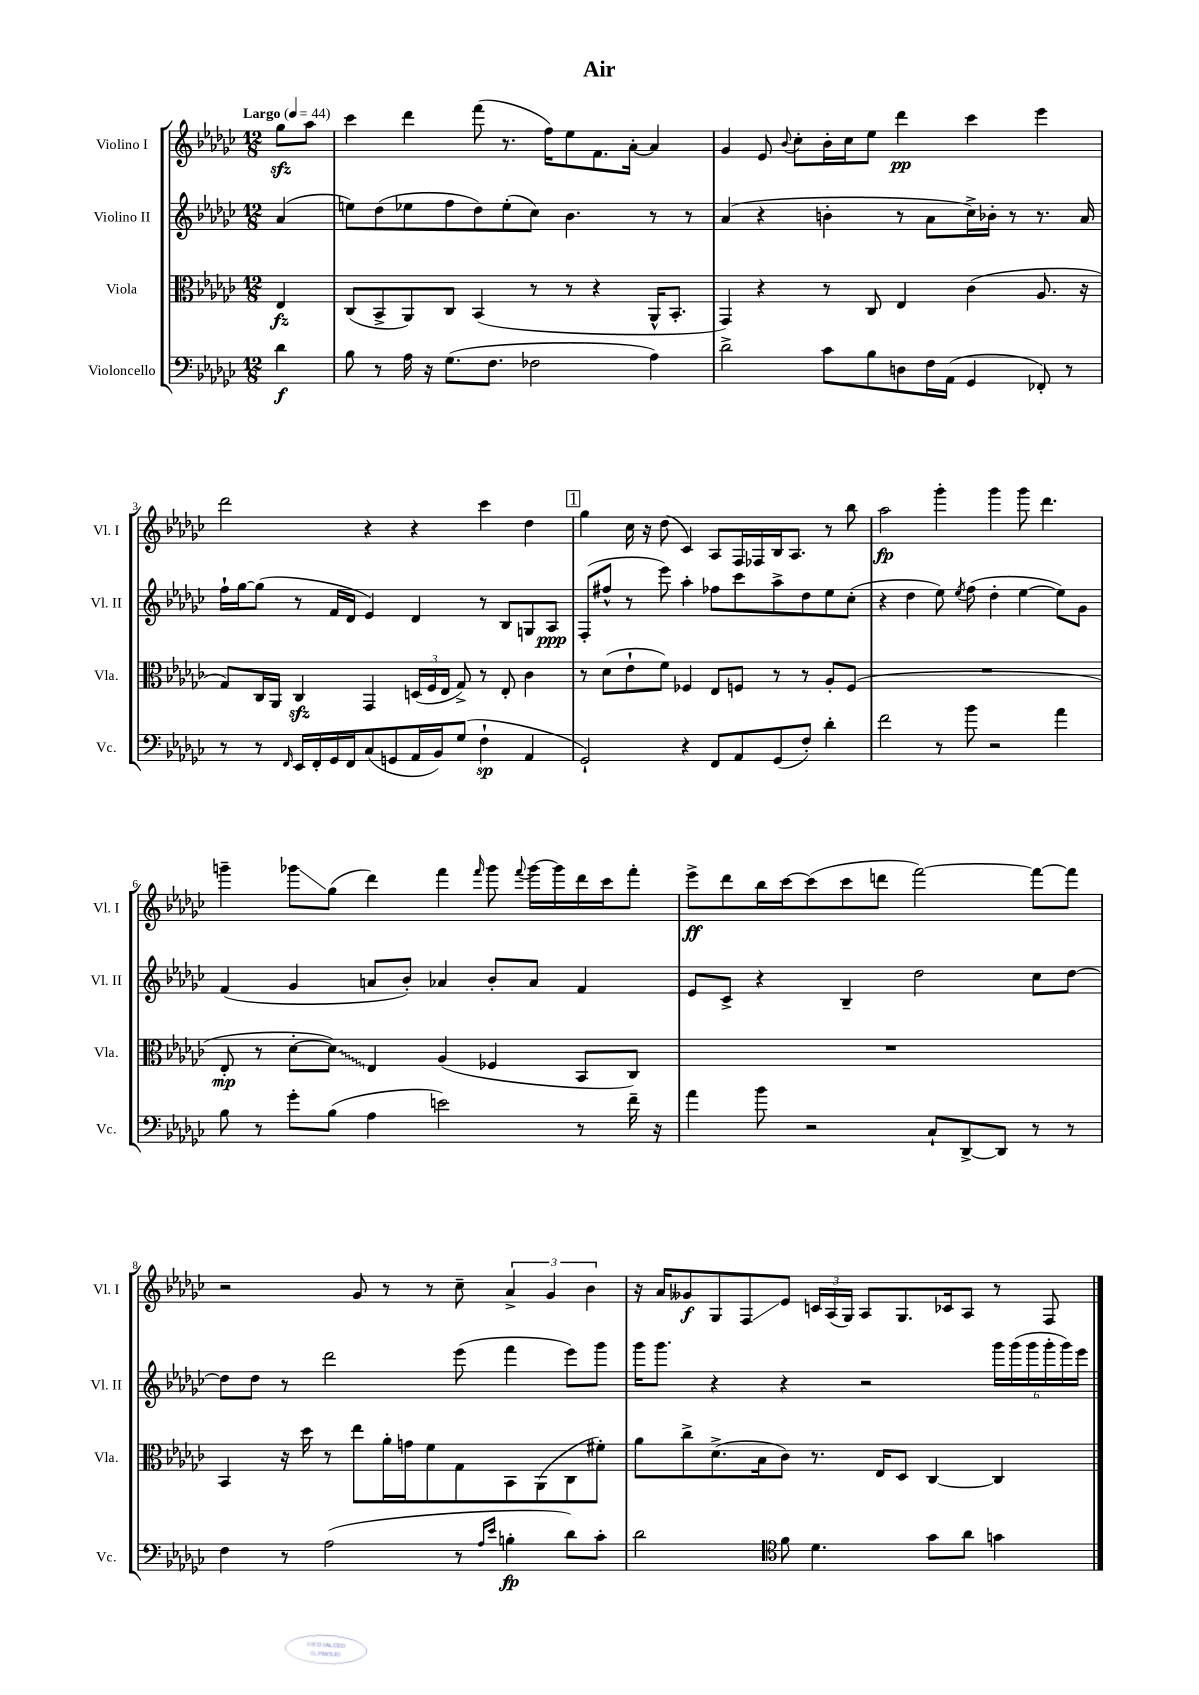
\header { title = "Air" }
<<
\new StaffGroup <<
\new Staff = "s0" \with { instrumentName = "Violino I" shortInstrumentName = "Vl. I" } {
    \clef treble \key ges \major \numericTimeSignature \time 12/8 \partial 4 \tempo "Largo" 4 = 44
    \autoBeamOff ges''8[\sfz aes''8] |
    ces'''4 des'''4 f'''8( r8. f''16[) ees''8 f'8. aes'16]~-. aes'4 |
    ges'4 ees'8 \appoggiatura { bes'8 } ces''8[-. bes'16-. ces''16 ees''8] des'''4\pp ces'''4 ees'''4 |
    des'''2 r4 r4 ces'''4 des''4 |
    \mark \markup { \box "1" } ges''4 ces''16 r16 des''8( ces'4) aes8[ f16 fes16 bes16 aes8.] r8 bes''8 |
    aes''2\fp ges'''4-. ges'''4 ges'''8 des'''4. |
    g'''4-- ges'''8[\glissando ges''8]( des'''4) f'''4 \grace { f'''16 } ges'''8 \appoggiatura { f'''8 } ges'''16[~ ges'''16 des'''16 ces'''16 f'''8]-. |
    ees'''8[->\ff des'''8 bes''16 ces'''16~ ces'''8( ces'''8 d'''8] f'''2~) f'''8[~ f'''8] |
    r2 ges'8 r8 r8 ces''8-- \tuplet 3/2 { aes'4-> ges'4 bes'4 } |
    r16 aes'16[ geses'8\f ges8 f8\glissando ees'8] \tuplet 3/2 { c'16[ aes16( ges16]) } aes8[ ges8. ces'16 aes8] r8 f8 \bar "|." |
}
\new Staff = "s1" \with { instrumentName = "Violino II" shortInstrumentName = "Vl. II" } {
    \clef treble \key ges \major \numericTimeSignature \time 12/8 \partial 4
    \autoBeamOff aes'4( |
    e''8[) des''8( ees''8 f''8 des''8) ees''8-.( ces''8]) bes'4. r8 r8 |
    aes'4( r4 b'4-. r8 aes'8[ ces''16->) bes'16]-. r8 r8. aes'16 |
    f''16[-! ges''16~ ges''8]( r8 f'16[ des'16] ees'4) des'4 r8 bes8[ g8 aes8]\ppp |
    \mark \markup { \box "1" } f8[-.( fis''8]-^ r8 ees'''8) aes''4-. fes''8[ ces'''8 aes''8-> des''8 ees''8 ces''8]-.( |
    r4 des''4 ees''8) \acciaccatura { ees''8 } f''8( des''4-. ees''4~ ees''8[) ges'8] |
    f'4( ges'4 a'8[ bes'8]-.) aes'4 bes'8[-. aes'8] f'4 |
    ees'8[ ces'8]-> r4 bes4-- des''2 ces''8[ des''8]~ |
    des''8[ des''8] r8 des'''2 ees'''8( f'''4 ees'''8[) ges'''8] |
    ges'''16[ ges'''8.] r4 r4 r2 \tuplet 6/4 { ges'''16[ ges'''16( ges'''16 ges'''16-. ges'''16) ees'''16] } \bar "|." |
}
\new Staff = "s2" \with { instrumentName = "Viola" shortInstrumentName = "Vla." } {
    \clef alto \key ges \major \numericTimeSignature \time 12/8 \partial 4
    \autoBeamOff ees4\fz |
    ces8[( bes,8-> aes,8) ces8] bes,4( r8 r8 r4 aes,16[-^ bes,8.]-. |
    ges,4) r4 r8 ces8 ees4 ces'4( aes8. r16 |
    ges8[) ces16 aes,16] ces4\sfz ges,4 \tuplet 3/2 { d16[( f16 ees16] } ges8->) r8 ees8-. ces'4 |
    \mark \markup { \box "1" } r8 des'8[( ees'8-! f'8]) fes4 ees8[ f8] r8 r8 aes8[-. f8]( |
    R1. |
    ees8-.\mp r8 des'8[~-. \once \override Glissando.style = #'zigzag des'8]\glissando) ees4 aes4( fes4 bes,8[ ces8]) |
    R1. |
    bes,4 r16 des''16 r8 ees''8[ aes'16-. g'16 f'8 ges8 bes,8 aes,8( ces8 fis'8]-.) |
    aes'8[ ces''8-> des'8.->( bes16 ces'8]) r8. ees16[ des8] ces4~ ces4 \bar "|." |
}
\new Staff = "s3" \with { instrumentName = "Violoncello" shortInstrumentName = "Vc." } {
    \clef bass \key ges \major \numericTimeSignature \time 12/8 \partial 4
    \autoBeamOff des'4\f |
    bes8 r8 aes16 r16 ges8.[( f8.] fes2 aes4) |
    des'2-> ces'8[ bes8 d8 f16 aes,16]( ges,4 fes,8-.) r8 |
    r8 r8 \grace { f,16 } ees,16[ f,16-. ges,16 f,16 ces8( g,8 aes,16 bes,16) ges8]( f4-!\sp aes,4 |
    \mark \markup { \box "1" } ges,2-!) r4 f,8[ aes,8 ges,8( f8]-.) des'4-. |
    f'2 r8 bes'8 r2 aes'4 |
    bes8 r8 ges'8[-. bes8]( aes4 e'2) r8 f'16-- r16 |
    aes'4 bes'8 r2 ces8[-! des,8~-> des,8] r8 r8 |
    f4 r8 aes2( r8 \grace { aes16[ ees'16] } b4-.\fp des'8[) ces'8]-. |
    des'2 \clef tenor f'8 des'4. ges'8[ aes'8] g'4 \bar "|." |
}
>>
>>
